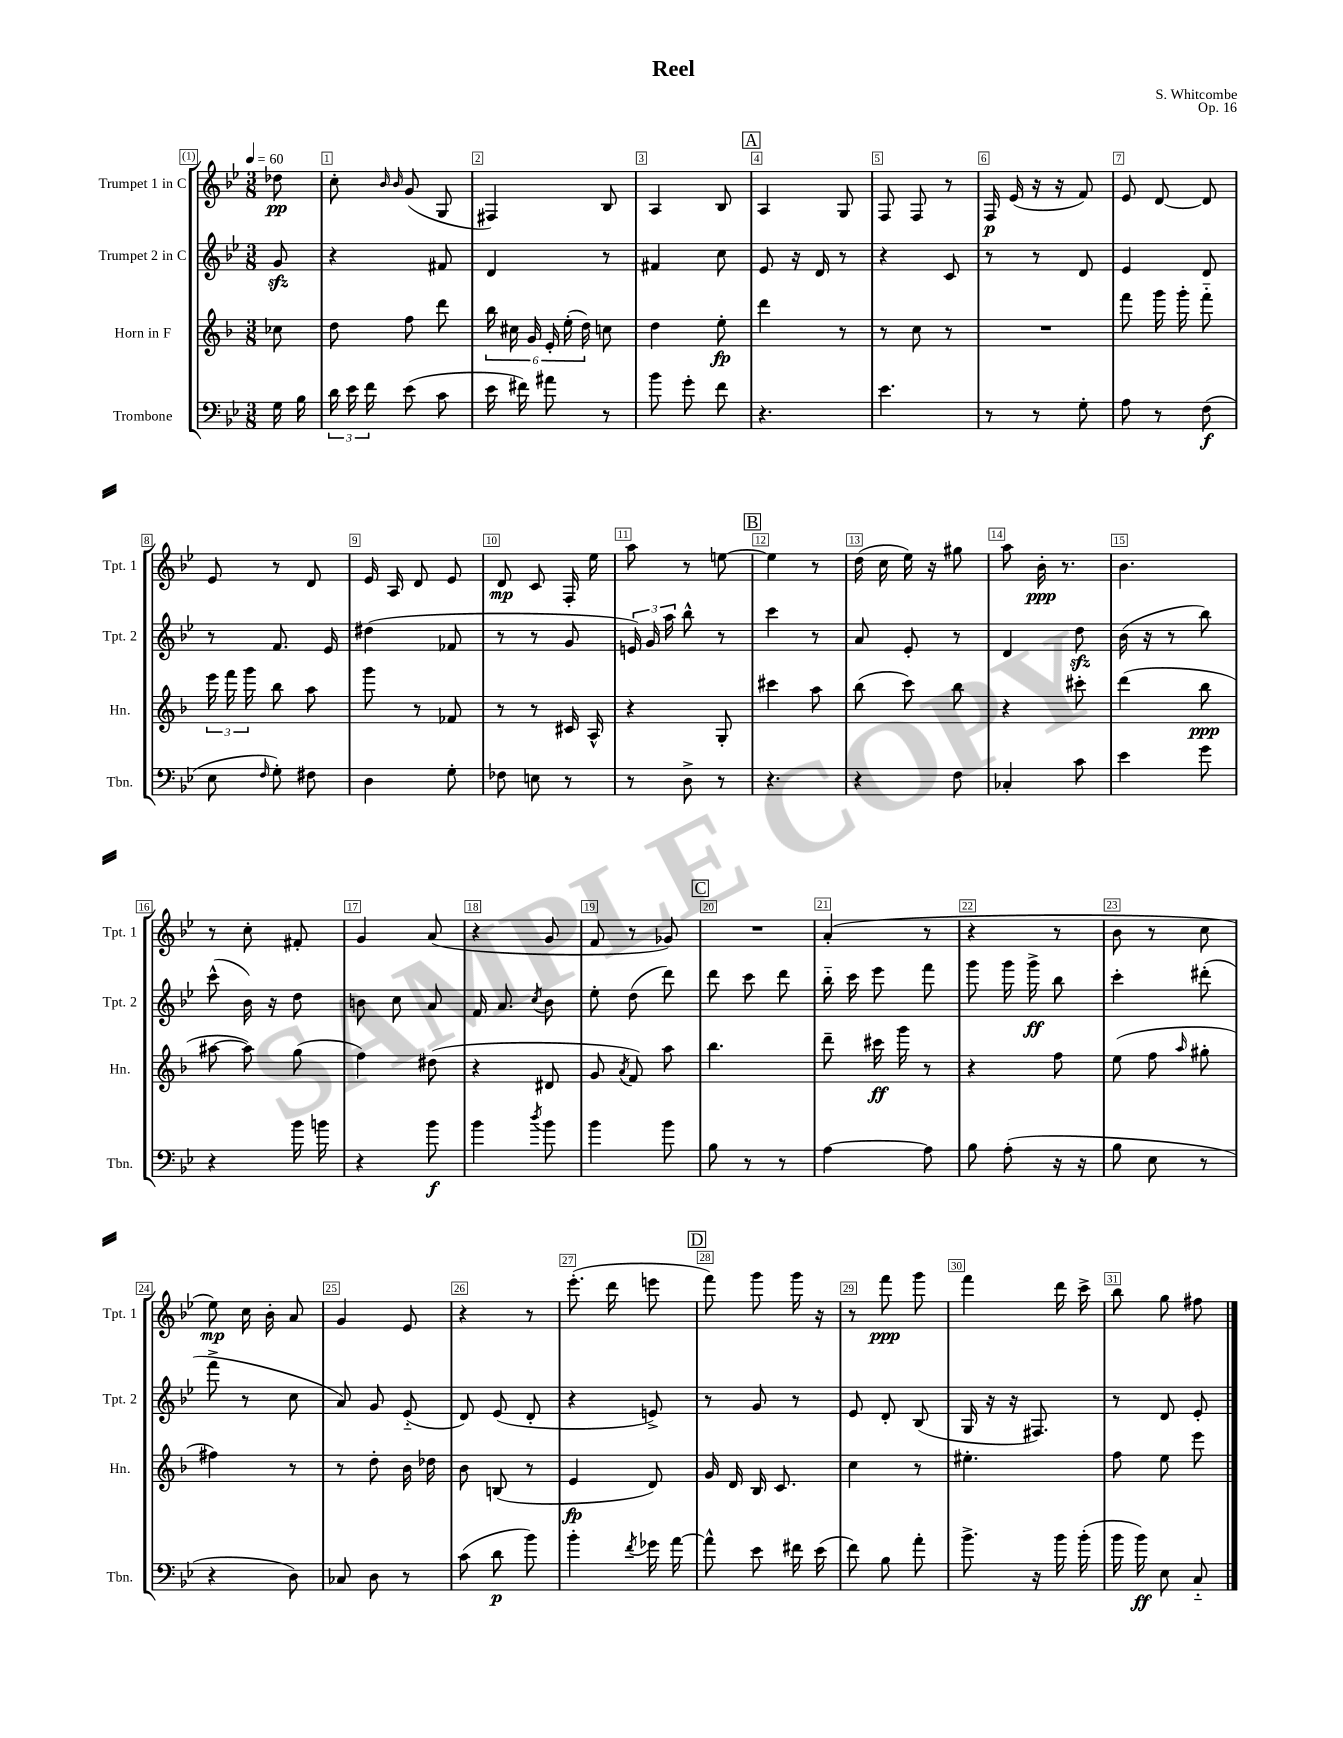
\header { title = "Reel" composer = "S. Whitcombe" opus = "Op. 16" }
<<
\new StaffGroup <<
\new Staff = "s0" \with { instrumentName = "Trumpet 1 in C" shortInstrumentName = "Tpt. 1" } {
    \clef treble \key bes \major \numericTimeSignature \time 3/8 \partial 8 \tempo 4 = 60
    \autoBeamOff des''8\pp |
    c''8-. \grace { bes'16 bes'16 } g'8( g8 |
    fis4) bes8 |
    a4 bes8 |
    \mark \markup { \box "A" } a4 g8 |
    f8 f8 r8 |
    f16\p ees'16( r16 r16 f'8) |
    ees'8 d'8~ d'8 |
    ees'8 r8 d'8 |
    ees'16 a16 d'8 ees'8 |
    d'8\mp c'8 f16-. ees''16 |
    a''8 r8 e''8~ |
    \mark \markup { \box "B" } e''4 r8 |
    d''16( c''16 ees''16) r16 gis''8 |
    a''8 bes'16-.\ppp r8. |
    bes'4. |
    r8 c''8-. fis'8-. |
    g'4 a'8( |
    r4 g'8 |
    f'8 r8 ges'8) |
    \mark \markup { \box "C" } R4. |
    a'4-.( r8 |
    r4 r8 |
    bes'8 r8 c''8 |
    ees''8\mp) c''16 bes'16-. a'8 |
    g'4 ees'8 |
    r4 r8 |
    ees'''8.-.( d'''16 e'''8 |
    \mark \markup { \box "D" } f'''8) g'''8 g'''16 r16 |
    r8 f'''8\ppp g'''8 |
    f'''4 d'''16 c'''16-> |
    bes''8 g''8 fis''8 \bar "|." |
}
\new Staff = "s1" \with { instrumentName = "Trumpet 2 in C" shortInstrumentName = "Tpt. 2" } {
    \clef treble \key bes \major \numericTimeSignature \time 3/8 \partial 8
    \autoBeamOff g'8\sfz |
    r4 fis'8 |
    d'4 r8 |
    fis'4 c''8 |
    \mark \markup { \box "A" } ees'8 r16 d'16 r8 |
    r4 c'8 |
    r8 r8 d'8 |
    ees'4 d'8 |
    r8 f'8. ees'16 |
    dis''4( fes'8 |
    r8 r8 g'8 |
    \tuplet 3/2 { e'16) g'16 a''16 } bes''8-^ r8 |
    \mark \markup { \box "B" } c'''4 r8 |
    a'8 ees'8-. r8 |
    d'4 d''8\sfz |
    bes'16( r16 r8 bes''8) |
    c'''8-^( bes'16) r16 d''8 |
    b'8 c''8 a'8 |
    f'16 a'8. \acciaccatura { c''8 } bes'8 |
    ees''8-. d''8( d'''8) |
    \mark \markup { \box "C" } d'''8 c'''8 d'''8 |
    bes''16-_ c'''16 ees'''8 f'''8 |
    g'''8 g'''16 g'''16->\ff bes''8 |
    c'''4-. dis'''8-.( |
    f'''8-> r8 c''8 |
    a'8) g'8 ees'8-_( |
    d'8) ees'8( d'8-. |
    r4 e'8->) |
    \mark \markup { \box "D" } r8 g'8 r8 |
    ees'8 d'8-. bes8( |
    g16 r16 r16 fis8.) |
    r8 d'8 ees'8-. \bar "|." |
}
\new Staff = "s2" \with { instrumentName = "Horn in F" shortInstrumentName = "Hn." } {
    \clef treble \key f \major \numericTimeSignature \time 3/8 \partial 8
    \autoBeamOff ces''8 |
    d''8 f''8 d'''8 |
    \tuplet 6/4 { bes''16 cis''16 g'16 e'16-. e''16-.( d''16) } c''8 |
    d''4 e''8-.\fp |
    \mark \markup { \box "A" } d'''4 r8 |
    r8 c''8 r8 |
    R4. |
    f'''8 g'''16 g'''16-. f'''8-_ |
    \tuplet 3/2 { e'''16 f'''16 g'''16 } bes''8 a''8 |
    g'''8 r8 fes'8 |
    r8 r8 cis'16 a16-^ |
    r4 g8-. |
    \mark \markup { \box "B" } cis'''4 a''8 |
    bes''8( c'''8) bes''8 |
    r4 cis'''8-. |
    d'''4( bes''8\ppp |
    ais''8~ ais''8) g''8( |
    f''4) dis''8( |
    r4 dis'8 |
    g'8 \acciaccatura { a'8 } f'8) a''8 |
    \mark \markup { \box "C" } bes''4. |
    d'''8-- cis'''16\ff g'''16 r8 |
    r4 f''8 |
    e''8( f''8 \grace { a''16 } gis''8-. |
    fis''4) r8 |
    r8 d''8-. bes'16 des''16 |
    bes'8 b8( r8 |
    e'4\fp d'8) |
    \mark \markup { \box "D" } g'16 d'16 bes16 c'8. |
    c''4 r8 |
    eis''4.-. |
    f''8 e''8 e'''8 \bar "|." |
}
\new Staff = "s3" \with { instrumentName = "Trombone" shortInstrumentName = "Tbn." } {
    \clef bass \key bes \major \numericTimeSignature \time 3/8 \partial 8
    \autoBeamOff g16 bes16 |
    \tuplet 3/2 { d'16 ees'16 f'16 } ees'8( c'8 |
    ees'16 fis'16) ais'8 r8 |
    bes'8 g'8-. f'8 |
    \mark \markup { \box "A" } r4. |
    ees'4. |
    r8 r8 g8-. |
    a8 r8 f8\f( |
    ees8 \grace { f16 } g8-.) fis8 |
    d4 g8-. |
    fes8 e8 r8 |
    r8 d8-> r8 |
    \mark \markup { \box "B" } r4. |
    r4 f8 |
    ces4-. c'8 |
    ees'4 g'8 |
    r4 bes'16 b'16 |
    r4 bes'8\f |
    bes'4 \acciaccatura { d''8 } bes'8 |
    bes'4 bes'8 |
    \mark \markup { \box "C" } bes8 r8 r8 |
    a4~ a8 |
    bes8 a8-.( r16 r16 |
    bes8 ees8 r8 |
    r4 d8) |
    ces8 d8 r8 |
    c'8( d'8\p bes'8) |
    bes'4-. \acciaccatura { f'8 } ges'16 a'16~ |
    \mark \markup { \box "D" } a'8-^ ees'8 fis'16 ees'16( |
    f'8) bes8 a'8-. |
    bes'8.-> r16 bes'16 bes'16-.( |
    bes'16 bes'16\ff) ees8 c8-_ \bar "|." |
}
>>
>>
\layout { \context { \Score \override BarNumber.break-visibility = ##(#f #t #t) barNumberVisibility = #all-bar-numbers-visible \override BarNumber.stencil = #(make-stencil-boxer 0.1 0.3 ly:text-interface::print) } }
